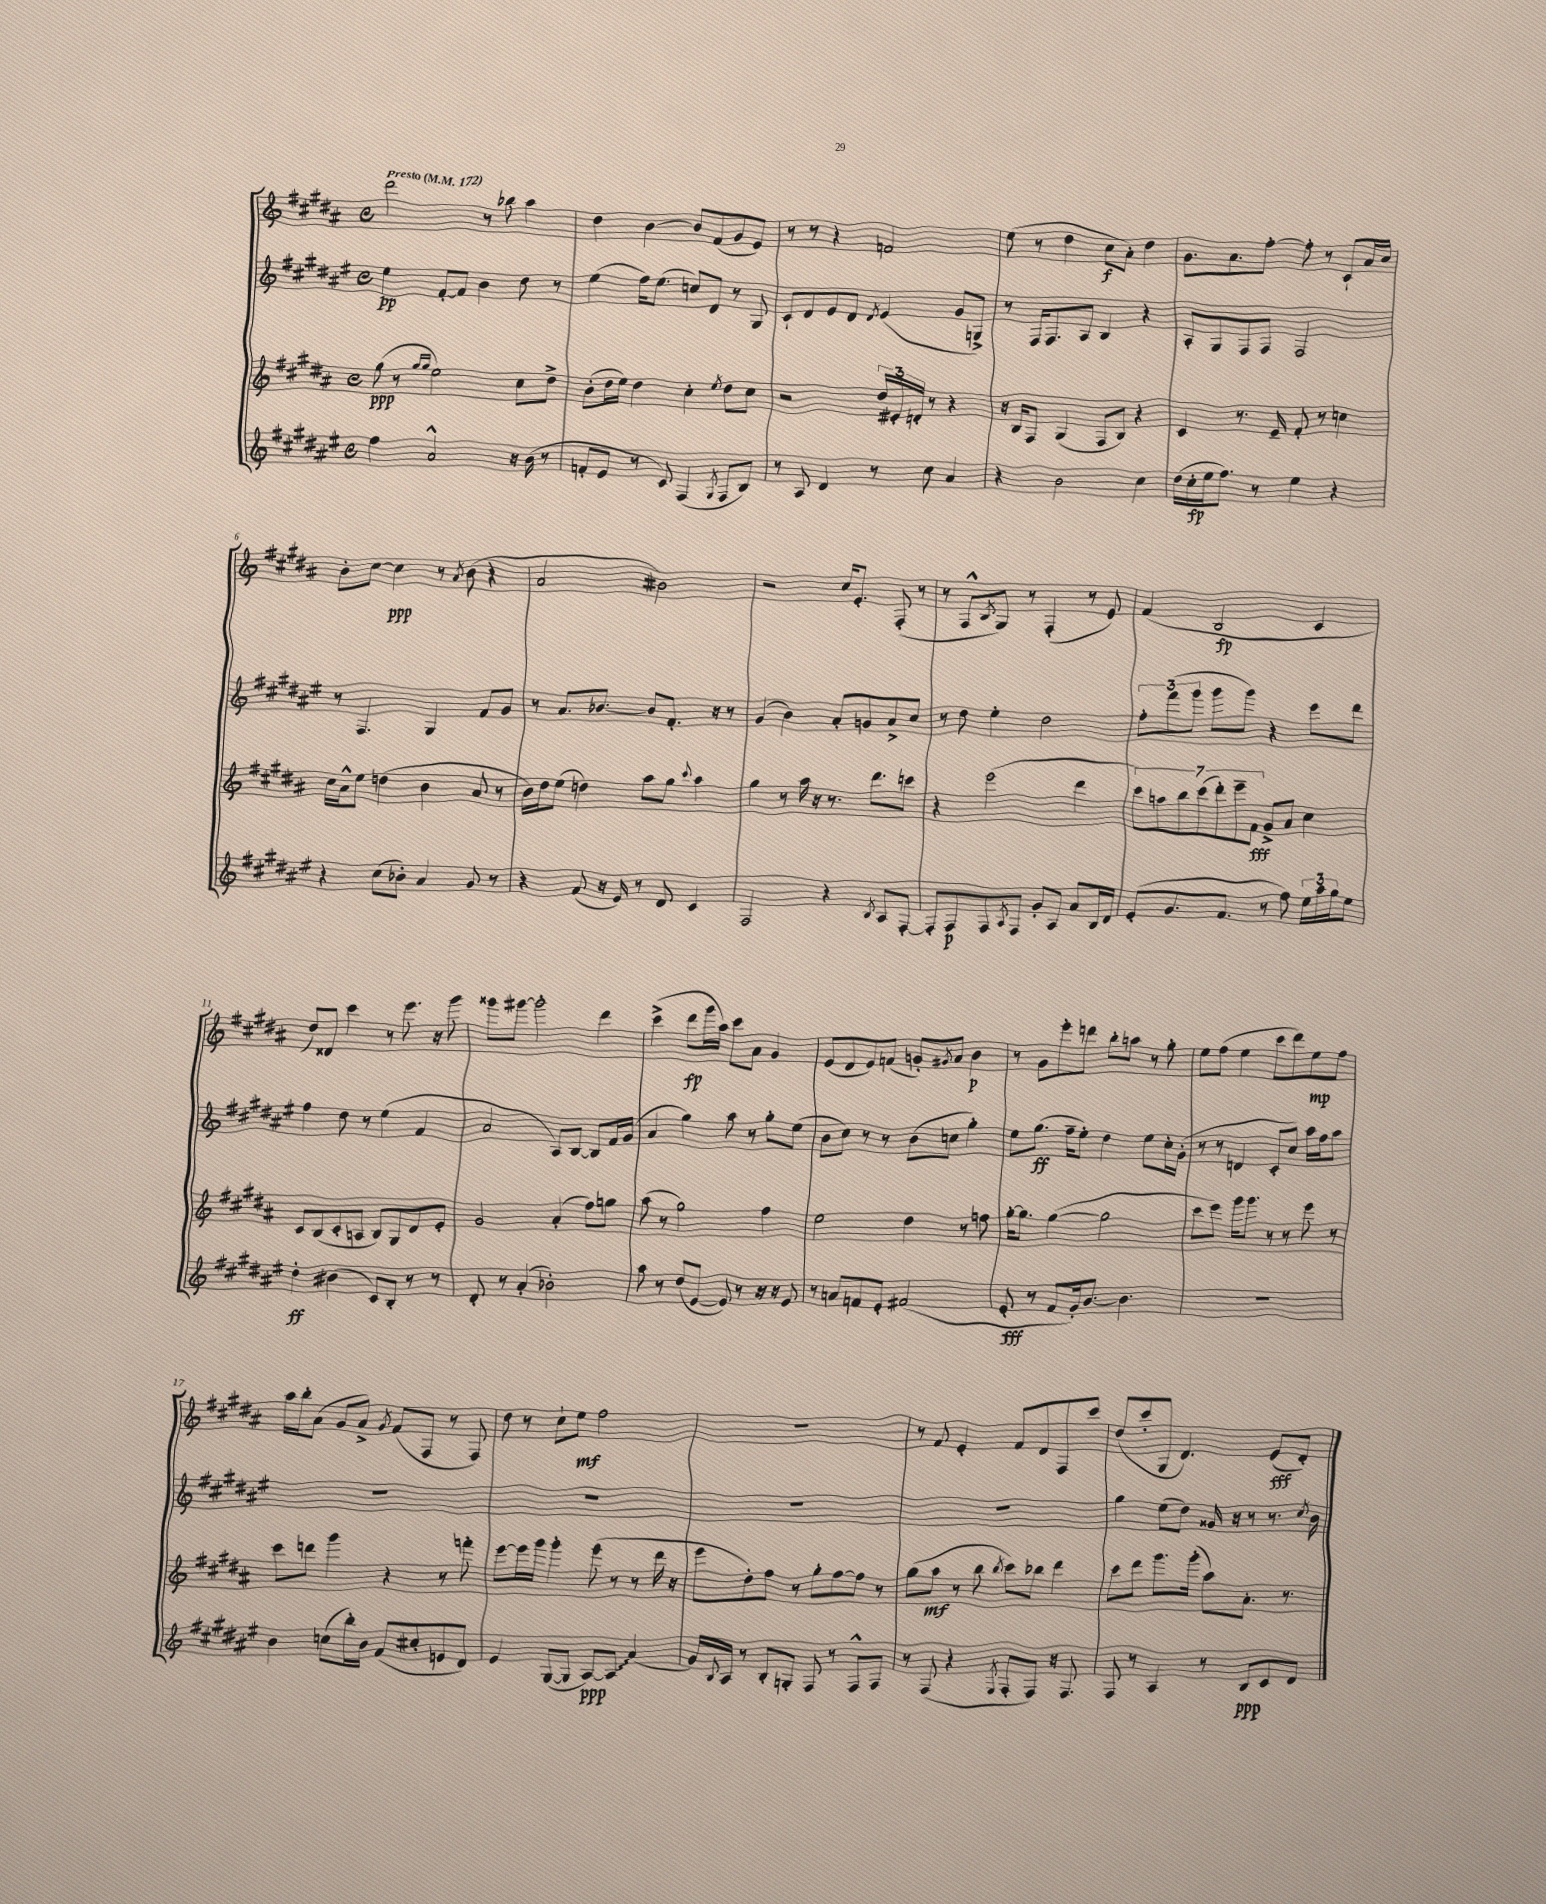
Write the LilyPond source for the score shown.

<<
\new StaffGroup <<
\new Staff = "s0" {
    \clef treble \key b \major \defaultTimeSignature \time 4/4 \tempo "Presto" 4 = 172
    dis'''2 r8 bes''8 ais''4 |
    dis''4 b'4~ b'8 fis'8( gis'8 e'8) |
    r8 r8 r4 f'2 |
    e''8( r8 dis''4 cis''8\f ais'8-.) dis''4 |
    gis'8. ais'8. fis''8~-. fis''8-. r8 cis'8-! ais'16 cis''16 |
    b'8-. cis''8~ cis''4\ppp r8 \acciaccatura { ais'8 } b'8( r4 |
    ais'2 bis'2) |
    r2 cis''16 e'8.-. fis8-.( r8 |
    r8 fis8-^ \acciaccatura { b8 } gis8) r8 fis4-.( r8 e'8) |
    fis'4( b2\fp cis'4 |
    dis''8) disis'8 cis'''4 r8 e'''8. r16 gis'''8 |
    gisis'''8 gis'''8~ gis'''2-. dis'''4 |
    cis'''4->( dis'''8\fp gis'''16 ais''16) cis'''8 ais'8 gis'4 |
    e'8( dis'8 e'8) f'8( g'8-.) \acciaccatura { gis'8 } ais'8 b'4\p |
    r8 gis'8 e'''8-. d'''8 b''8-. a''8 r8 gis''8-. |
    e''8 fis''8( e''4 cis'''8 dis'''8) e''8\mp fis''8 |
    ais''16 b''16-. ais'8( gis'8 ais'8->) \acciaccatura { gis'8 } fis'8( fis8 r8 fis8) |
    dis''8 r8 cis''8-! e''8\mf fis''2 |
    R1 |
    r8 fis'8 e'4-. fis'8 dis'8 fis8 cis'''8 |
    dis''8( cis'''8-. gis8 dis'4.) e'8\fff( dis'8-.) \bar "|." |
}
\new Staff = "s1" {
    \clef treble \key fis \major \defaultTimeSignature \time 4/4
    eis''4\pp fis'8~-. fis'8 b'4 dis''8 r8 |
    eis''4( fis''16) eis''8.( c''8) dis'8 r8 gis8 |
    cis'8-! dis'8 eis'8 dis'8 \acciaccatura { dis'8 } eis'4( gis'8 g8->) |
    r8 fis16 fis8. ais8 b4 r4 |
    ais8-. gis8 fis8 fis8 fis2 |
    r8 fis4. gis4 fis'8 gis'8 |
    r8 ais'8. bes'8.~ bes'8 fis'8.-. r16 r8 |
    gis'4( b'4) ais'8-. g'8 ais'8-> cis''8 |
    r8 dis''8 eis''4-. dis''2 |
    \tuplet 3/2 { fis''8-. fis'''8( gis'''8 } gis'''8 gis'''8) r4 eis'''8 dis'''8 |
    fis''4 dis''8 r8 eis''4( fis'4 |
    ais'2 ais8) b8~ b8 fis'16 gis'16( |
    ais'4 gis''4) ais''8 r8 gis''8-. eis''8( |
    b'8 cis''8) r8 r8 b'8( c''8 gis''4-.) |
    eis''8 gis''8.\ff( fis''16-- eis''8-.) dis''4 eis''8 cis''16-. gis'16-.( |
    r8 r8 d'4 cis'8-. cis''8) ais''16 fis''16 ais''8 |
    R1 |
    R1 |
    R1 |
    R1 |
    gis''4 eis''8( dis''8) gisis'16 r16 r8 r8. \acciaccatura { cis''8 } b'16 \bar "|." |
}
\new Staff = "s2" {
    \clef treble \key b \major \defaultTimeSignature \time 4/4
    gis''8\ppp( r8 \grace { gis''16 gis''16 } e''2) cis''8 dis''8-> |
    b'8-.( dis''16 e''16) dis''4 cis''4-. \acciaccatura { e''8 } dis''8 cis''8 |
    r2 \tuplet 3/2 { dis''16 eis'16-. d'16-. } r8 r4 |
    r16 b16 fis8 gis4( fis8 b8) r4 |
    cis'4 r8. e'16-- fis'8-. r8 c''4 |
    cis''16 ais'16-^ e''8 d''4( b'4 ais'8 r8 |
    b'16) dis''16 e''8( d''4) ais''8 gis''8 \appoggiatura { cis'''8 } ais''4 |
    gis''4 r8 ais''16 r16 r8. dis'''8. c'''8 |
    r4 e'''2( dis'''4 |
    \tuplet 7/4 { cis'''8) a''8 b''8 cis'''8( dis'''8-.) e'''8-- fis'8\fff } gis'8-> ais'8 cis''4 |
    cis'8 b8( cis'8-. a8 b8) gis8 dis'8 e'8-. |
    gis'2 ais'4-.( fis''8) g''8 |
    ais''8( r8 gis''2) fis''4 |
    e''2 dis''4 r8 f''8 |
    gis''16~-. gis''8. gis''4~( gis''2 |
    cis'''8 e'''8) gis'''16 gis'''8. r8 r8 e'''8 r8 |
    cis'''8 d'''8 gis'''4 r4 r8 f'''8-. |
    e'''8~ e'''16 gis'''16 gis'''4-. e'''8( r8 r8 dis'''16 r16 |
    e'''8 dis''8-.) fis''8 r8 gis''8-. fis''8~ fis''8 r8 |
    gis''8( ais''8\mf r8 b''8 \acciaccatura { b''8 } cis'''8) bes''8 dis'''4 |
    cis'''8 dis'''8 gis'''8. gis'''16-.( ais''8) ais'8.-. r8. \bar "|." |
}
\new Staff = "s3" {
    \clef treble \key fis \major \defaultTimeSignature \time 4/4
    fis''4 ais'2-^ r16 b'16( r8 |
    f'8-. eis'8 r8 cis'8) fis4( \acciaccatura { gis8 } fis8 b8) |
    r8 ais8 dis'4 r8 cis''8 ais'4 |
    r4 b'2 cis''4 |
    dis''16( cis''16-.\fp eis''16 fis''8.) r8 eis''4 r4 |
    r4 cis''8( bes'8-.) ais'4 gis'8 r8 |
    r4 fis'8( r16 eis'16) r8 dis'8 cis'4 |
    fis2 r4 \acciaccatura { b8 } ais8 fis8~-. |
    fis8-. fis8\p fis8 \acciaccatura { ais8 } fis8 gis'8-. ais8 ais'8 b16 dis'16 |
    eis'8-.( gis'8. fis'8. r8 fis''8) \tuplet 3/2 { eis''16 ais''16 gis''16 } eis''8 |
    dis''4-.\ff bis'4( cis'8) b8-. r8 r8 |
    dis'8-. r8 ais'4-.( bes'2-.) |
    ais''8 r8 dis''8( eis'8~ eis'8) r8 r16 r16 eis'8 |
    r8 a'8 f'8 eis'8-. fis'2( |
    eis'8-.\fff r8 fis'8 gis'16-.) b'8.~ b'4. |
    R1 |
    b'4 c''8( b''16-.) b'16 fis'8( cis''8-. e'8 dis'8) |
    eis'4 gis8~( gis8 ais8~\ppp) \once \override Glissando.style = #'zigzag ais8\glissando ais'4( |
    gis'16) \appoggiatura { b8 } ais16 r8 b8-. g8-. fis8 r8 fis8-^ fis8 |
    r8 fis8( r4 \acciaccatura { eis8 } fis8-. fis8) r16 fis8. |
    fis8 r8 ais4 r8 b8\ppp cis'8 dis'8 \bar "|." |
}
>>
>>
